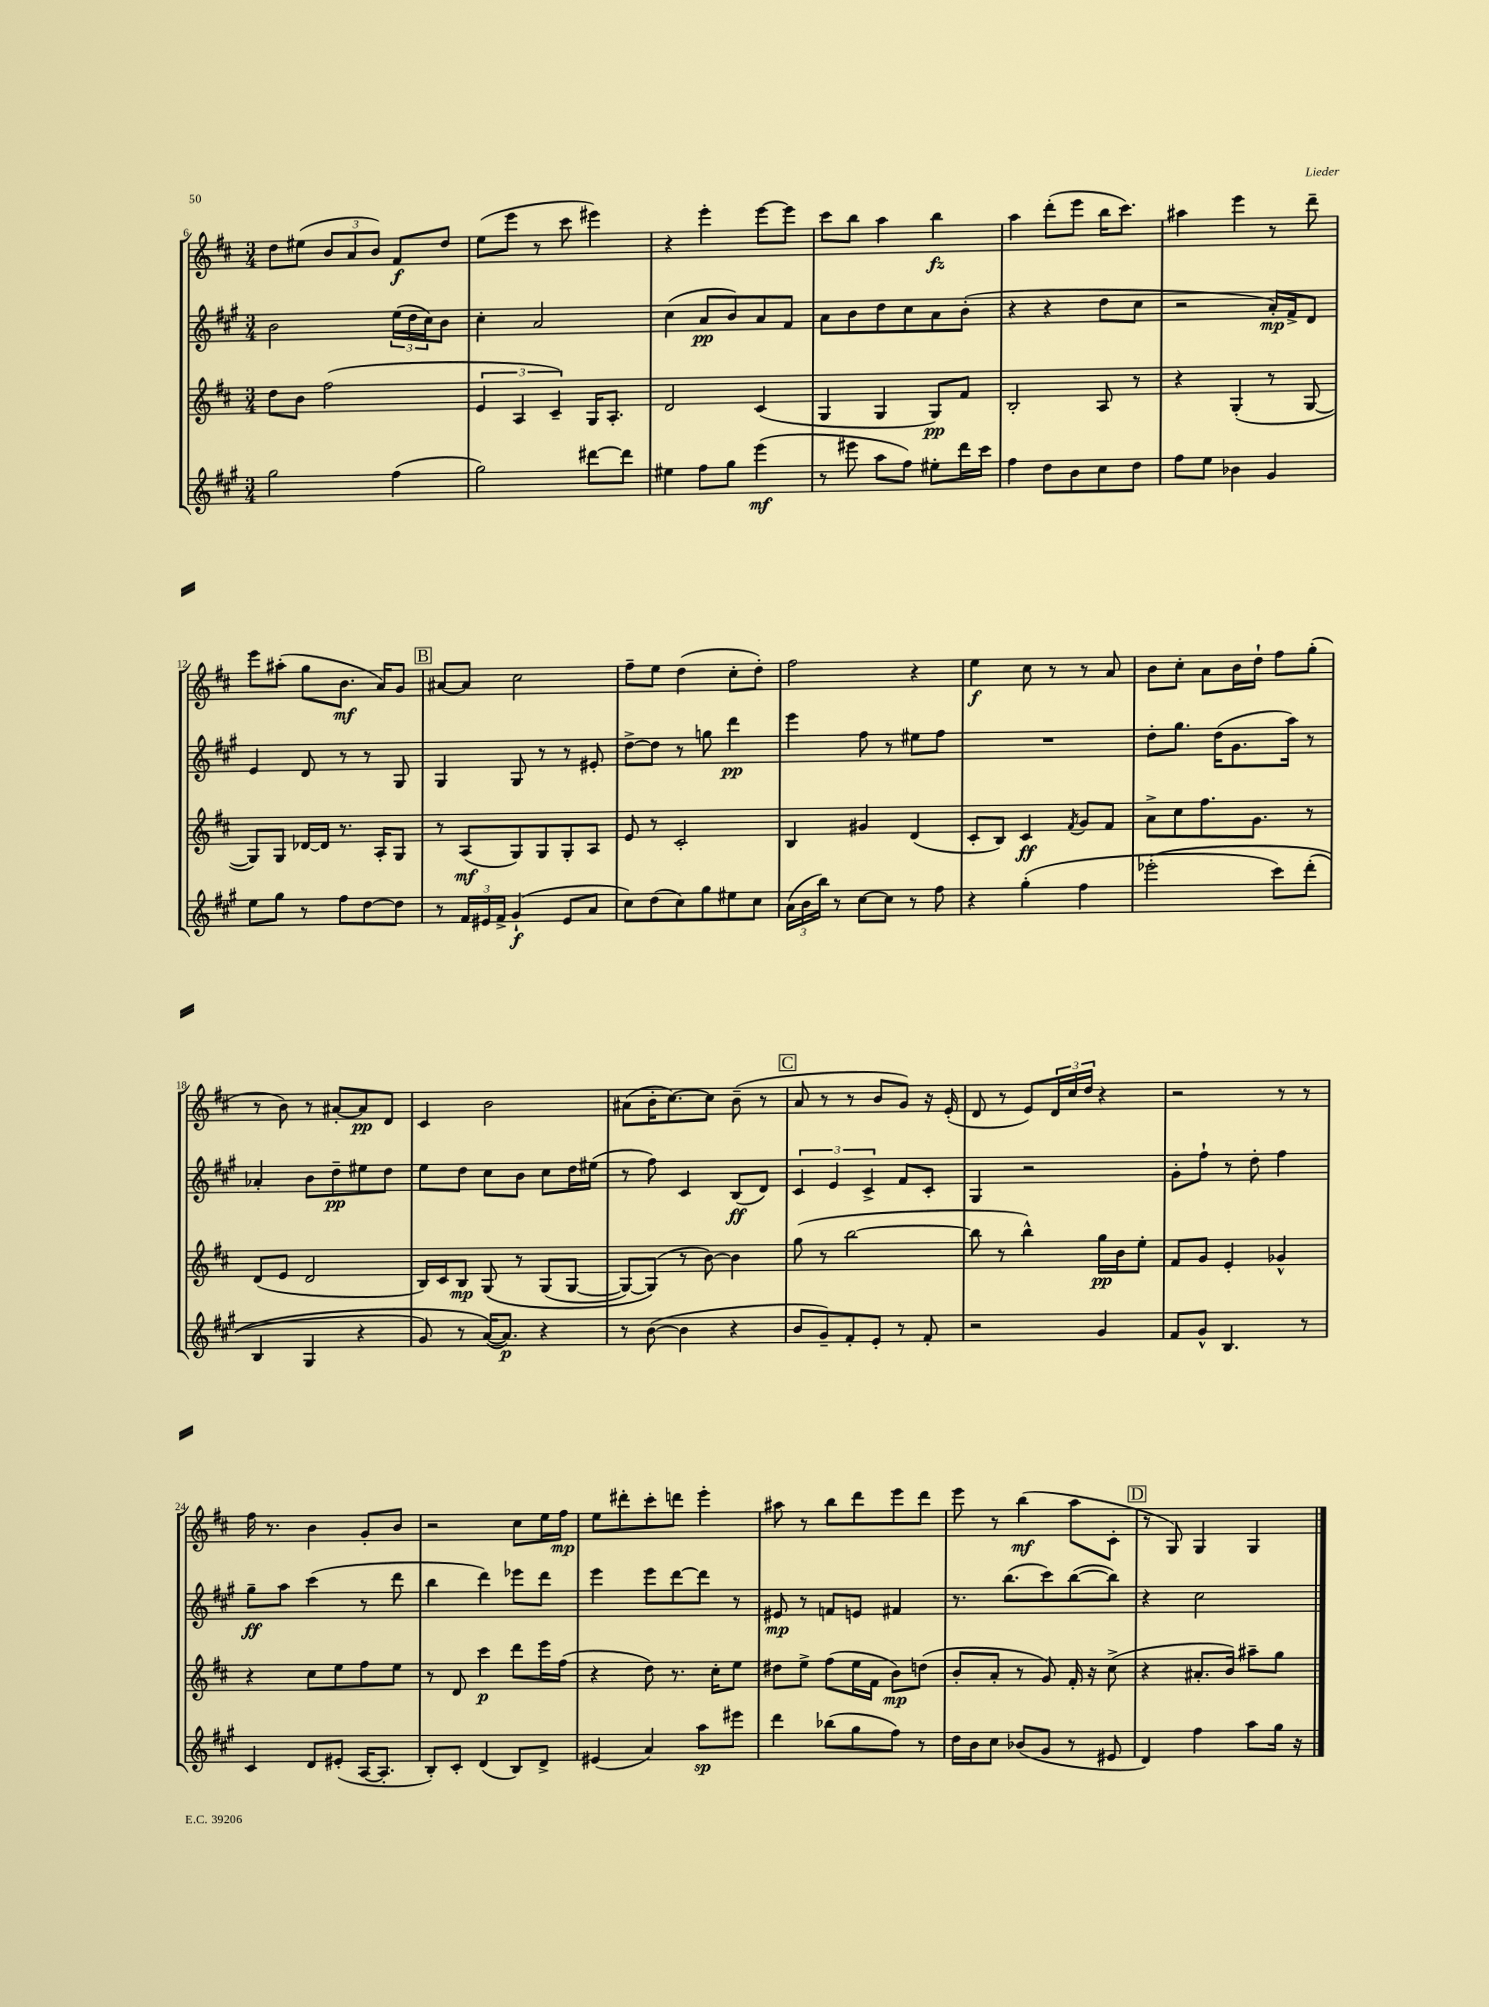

**kern	**dynam	**kern	**dynam	**kern	**dynam	**kern	**dynam
*part4	*part4	*part3	*part3	*part2	*part2	*part1	*part1
*staff4	*staff4	*staff3	*staff3	*staff2	*staff2	*staff1	*staff1
*clefG2	*	*clefG2	*	*clefG2	*	*clefG2	*
*k[f#c#g#]	*	*k[f#c#]	*	*k[f#c#g#]	*	*k[f#c#]	*
*M3/4	*	*M3/4	*	*M3/4	*	*M3/4	*
=6	=6	=6	=6	=6	=6	=6	=6
2gg#\	.	8dd\L	.	2b\	.	8dd\L	.
.	.	8b\J	.	.	.	(8ee#X\J	.
.	.	(2ff#\	.	.	.	12b/L	.
.	.	.	.	.	.	12a/	.
.	.	.	.	.	.	12b/J)	.
(4ff#\	.	.	.	(24ee\LL	.	8f#/L	f
.	.	.	.	24dd\	.	.	.
.	.	.	.	24cc#\J)	.	.	.
.	.	.	.	8b\J	.	8dd/J	.
=7	=7	=7	=7	=7	=7	=7	=7
2gg#\)	.	6e/	.	4cc#'\	.	(8ee\L	.
.	.	.	.	.	.	8eee\J	.
.	.	6A/	.	.	.	.	.
.	.	.	.	2a/	.	8r	.
.	.	6c#~/)	.	.	.	.	.
.	.	.	.	.	.	8ccc#\	.
[8ddd#X\L	.	16G/KL	.	.	.	4eee#X\)	.
.	.	8.A'/J	.	.	.	.	.
8ddd#\J]	.	.	.	.	.	.	.
=8	=8	=8	=8	=8	=8	=8	=8
4ee#X\	.	2d/	.	(4cc#\	.	4r	.
8ff#\L	.	.	.	8a/L	pp	4eee'\	.
8gg#\J	.	.	.	8b/)	.	.	.
(4eee\	mf	(4c#/	.	8a/	.	[8eee\L	.
.	.	.	.	8f#/J	.	8eee\J]	.
=9	=9	=9	=9	=9	=9	=9	=9
8r	.	4G/	.	8a\L	.	8ccc#\L	.
8eee#X\	.	.	.	8b\	.	8bb\J	.
8aa\L	.	4G/	.	8dd\	.	4aa\	.
8ff#\J)	.	.	.	8cc#\	.	.	.
8ee#X'\L	.	8G/L)	pp	8a\	.	4bb\	fz
16ddd\L	.	8f#/J	.	(8b'\J	.	.	.
16ccc#\JJ	.	.	.	.	.	.	.
=10	=10	=10	=10	=10	=10	=10	=10
4ff#\	.	2B'/	.	4r	.	4aa\	.
8dd\L	.	.	.	4r	.	(8ddd'\L	.
8b\	.	.	.	.	.	8eee\J	.
8cc#\	.	8A/	.	8dd\L	.	16bb\KL	.
.	.	.	.	.	.	8.ccc#\J)	.
8dd\J	.	8r	.	8cc#\J	.	.	.
=11	=11	=11	=11	=11	=11	=11	=11
8ff#\L	.	4r	.	2r	.	4aa#X\	.
8ee\J	.	.	.	.	.	.	.
4b-X\	.	(4G'/	.	.	.	4eee\	.
4g#/	.	8r	.	16a'/LL)	mp	8r	.
.	.	.	.	16f#^/J	.	.	.
.	.	[8G/	.	8d/J	.	8ddd~\	.
!!LO:LB:g=z
=12	=12	=12	=12	=12	=12	=12	=12
8ee\L	.	8G/L])	.	4e/	.	8eee\L	.
8gg#\J	.	8G/J	.	.	.	(8aa#X'\J	.
8r	.	[16d-X/LL	.	8d/	.	8gg\L	.
.	.	16d-/JJ]	.	.	.	.	.
8ff#\L	.	8.r	.	8r	.	8.b\J	mf
[8dd\	.	.	.	8r	.	.	.
.	.	16A'/KL	.	.	.	16a/KL)	.
8dd\J]	.	8G/J	.	8G#/	.	8g/J	.
!!LO:REH:place=s1:t=B
=13	=13	=13	=13	=13	=13	=13	=13
8r	.	8r	.	4G#/	.	[8a#X/L	.
24f#/LL	.	(8A/L	mf	.	.	8a#/J]	.
24e#X/	.	.	.	.	.	.	.
24f#^/JJ	.	.	.	.	.	.	.
(4g#`/	f	8G/)	.	8G#/	.	2cc#\	.
.	.	8G/	.	8r	.	.	.
8e#/L	.	8G'/	.	8r	.	.	.
8a/J	.	8A/J	.	8e#X'/	.	.	.
=14	=14	=14	=14	=14	=14	=14	=14
8cc#\L)	.	8e/	.	[8dd^\L	.	8ff#~\L	.
(8dd\	.	8r	.	8dd\J]	.	8ee\J	.
8cc#\)	.	2c#'/	.	8r	.	(4dd\	.
8gg#\	.	.	.	8ggn\	.	.	.
8ee#X\	.	.	.	4ddd\	pp	8cc#'\L	.
8cc#\J	.	.	.	.	.	8dd'\J)	.
=15	=15	=15	=15	=15	=15	=15	=15
(24a\LL	.	4B/	.	4eee\	.	2ff#\	.
24b\	.	.	.	.	.	.	.
24bb\JJ)	.	.	.	.	.	.	.
8r	.	.	.	.	.	.	.
[8cc#\L	.	4g#X/	.	8ff#\	.	.	.
8cc#\J]	.	.	.	8r	.	.	.
8r	.	(4d/	.	8ee#X\L	.	4r	.
8ff#\	.	.	.	8ff#\J	.	.	.
=16	=16	=16	=16	=16	=16	=16	=16
4r	.	8c#'/L	.	2.r	.	4ee\	f
.	.	8B/J)	.	.	.	.	.
(4gg#'\	.	4c#/	ff	.	.	8cc#\	.
.	.	.	.	.	.	8r	.
.	.	8qf#/	.	.	.	.	.
4ff#\	.	8g/L	.	.	.	8r	.
.	.	8f#/J	.	.	.	8a/	.
=17	=17	=17	=17	=17	=17	=17	=17
(2eee-X'\	.	8a^\L	.	8dd'\L	.	8b\L	.
.	.	8cc#\	.	8.gg#\J	.	8cc#'\J	.
.	.	8.ff#\	.	.	.	8a\L	.
.	.	.	.	(16dd\KL	.	.	.
.	.	.	.	8.g#\	.	16b\L	.
.	.	8.g\J	.	.	.	16dd`\JJ	.
8ccc#\L)	.	.	.	.	.	8ff#\L	.
.	.	.	.	16aa\Jk)	.	.	.
(8ddd'\J	.	8r	.	8r	.	(8gg'\J	.
!!LO:LB:g=z
=18	=18	=18	=18	=18	=18	=18	=18
4B/	.	(8d/L	.	4a-X'/	.	8r	.
.	.	8e/J	.	.	.	8b\)	.
4G#/	.	2d/	.	8b\L	.	8r	.
.	.	.	.	8dd~\	pp	[8a#X'/L	.
4r	.	.	.	8ee#X\	.	8a#/]	pp
.	.	.	.	8dd\J	.	8d/J	.
=19	=19	=19	=19	=19	=19	=19	=19
8g#/)	.	16B/LL)	.	8ee\L	.	4c#/	.
.	.	16c#/J	.	.	.	.	.
8r	.	8B/J	mp	8dd\J	.	.	.
([16a/KL)	.	(8G/	.	8cc#\L	.	2b\	.
8.a/J])	p	.	.	.	.	.	.
.	.	8r	.	8b\J	.	.	.
4r	.	(8G/L	.	8cc#\L	.	.	.
.	.	[8G/J	.	16dd\L	.	.	.
.	.	.	.	(16ee#X\JJ	.	.	.
=20	=20	=20	=20	=20	=20	=20	=20
8r	.	8G/L_)	.	8r	.	(8a#X\L	.
([8b\	.	(8G/J])	.	8ff#\)	.	16b'\K	.
.	.	.	.	.	.	[8.cc#\)	.
4b\]	.	8r	.	4c#/	.	.	.
.	.	[8b\)	.	.	.	8cc#\J]	.
4r	.	4b\]	.	(8B/L	ff	(8b~\	.
.	.	.	.	8d/J)	.	8r	.
!!LO:REH:place=s1:t=C
=21	=21	=21	=21	=21	=21	=21	=21
8b/L	.	(8gg\	.	6c#/	.	8a/	.
8g#~/)	.	8r	.	.	.	8r	.
.	.	.	.	6e/	.	.	.
8f#'/	.	[2bb\	.	.	.	8r	.
.	.	.	.	6c#^/	.	.	.
8e'/J	.	.	.	.	.	8b/L	.
8r	.	.	.	8f#/L	.	8g/J)	.
8f#'/	.	.	.	8c#'/J	.	16r	.
.	.	.	.	.	.	(16e'/	.
=22	=22	=22	=22	=22	=22	=22	=22
2r	.	8bb\]	.	4G#/	.	8d/	.
.	.	8r	.	.	.	8r	.
.	.	4bb^^\)	.	2r	.	8e/L)	.
.	.	.	.	.	.	24d/L	.
.	.	.	.	.	.	24cc#/	.
.	.	.	.	.	.	24dd/JJ	.
4g#/	.	16gg\LL	pp	.	.	4r	.
.	.	16b\J	.	.	.	.	.
.	.	8ee'\J	.	.	.	.	.
=23	=23	=23	=23	=23	=23	=23	=23
8f#/L	.	8f#/L	.	8g#'\L	.	2r	.
8g#^^/J	.	8g/J	.	8ff#`\J	.	.	.
4.B/	.	4e'/	.	8r	.	.	.
.	.	.	.	8dd'\	.	.	.
.	.	4g-X^^/	.	4ff#\	.	8r	.
8r	.	.	.	.	.	8r	.
!!LO:LB:g=z
=24	=24	=24	=24	=24	=24	=24	=24
4c#/	.	4r	.	8gg#~\L	ff	16ff#\	.
.	.	.	.	.	.	8.r	.
.	.	.	.	8aa\J	.	.	.
8d/L	.	8cc#\L	.	(4ccc#\	.	4b\	.
(8e#X'/J	.	8ee\	.	.	.	.	.
[16A/KL	.	8ff#\	.	8r	.	8g'/L	.
8.A'/J]	.	.	.	.	.	.	.
.	.	8ee\J	.	8ddd\	.	8b/J	.
=25	=25	=25	=25	=25	=25	=25	=25
8B'/L)	.	8r	.	4bb\	.	2r	.
8c#'/J	.	8d/	.	.	.	.	.
(4d/	.	4ccc#\	p	4ddd\)	.	.	.
8B/L)	.	8ddd\L	.	8eee-X\L	.	8cc#\L	.
8d^/J	.	16eee\L	.	8ddd\J	.	16ee\L	.
.	.	(16ff#\JJ	.	.	.	16ff#\JJ	mp
=26	=26	=26	=26	=26	=26	=26	=26
(4e#X/	.	4r	.	4eee\	.	8ee\L	.
.	.	.	.	.	.	8ddd#X'\	.
4a/)	.	8dd\)	.	8eee\L	.	8ccc#'\	.
.	.	8.r	.	[8ddd\	.	8dddn\J	.
8aa\L	sp	.	.	8ddd\J]	.	4eee'\	.
.	.	16cc#'\KL	.	.	.	.	.
8eee#X\J	.	8ee\J	.	8r	.	.	.
=27	=27	=27	=27	=27	=27	=27	=27
4ddd\	.	8dd#X\L	.	8e#X/	mp	8aa#X\	.
.	.	8ee^\J	.	8r	.	8r	.
(8bb-X\L	.	(8ff#\L	.	8fn/L	.	8bb\L	.
8gg#\	.	16ee\L	.	8en/J	.	8ddd\	.
.	.	16f#\JJ	.	.	.	.	.
8ff#\J)	.	8b\L)	mp	4f#X/	.	8eee\	.
8r	.	(8ddn\J	.	.	.	8ddd\J	.
=28	=28	=28	=28	=28	=28	=28	=28
16dd\LL	.	8b'/L	.	8.r	.	8eee\	.
16b\J	.	.	.	.	.	.	.
8cc#\J	.	8a'/J	.	.	.	8r	.
.	.	.	.	(8.bb\L	.	.	.
(8b-X/L	.	8r	.	.	.	(4bb\	mf
8g#/J	.	8g/)	.	8ccc#\)	.	.	.
8r	.	16f#'/	.	([8bb\	.	8aa\L	.
.	.	16r	.	.	.	.	.
8e#X/	.	(8cc#^\	.	8bb\J])	.	8c#'\J	.
!!LO:REH:place=s1:t=D
=29	=29	=29	=29	=29	=29	=29	=29
4d/)	.	4r	.	4r	.	8r	.
.	.	.	.	.	.	8G/)	.
4ff#\	.	8.a#X'/L	.	2cc#\	.	4G/	.
.	.	16b/Jk)	.	.	.	.	.
8aa\L	.	8aa#X~\L	.	.	.	4G/	.
16gg#\Jk	.	8gg\J	.	.	.	.	.
16r	.	.	.	.	.	.	.
==	==	==	==	==	==	==	==
*-	*-	*-	*-	*-	*-	*-	*-
